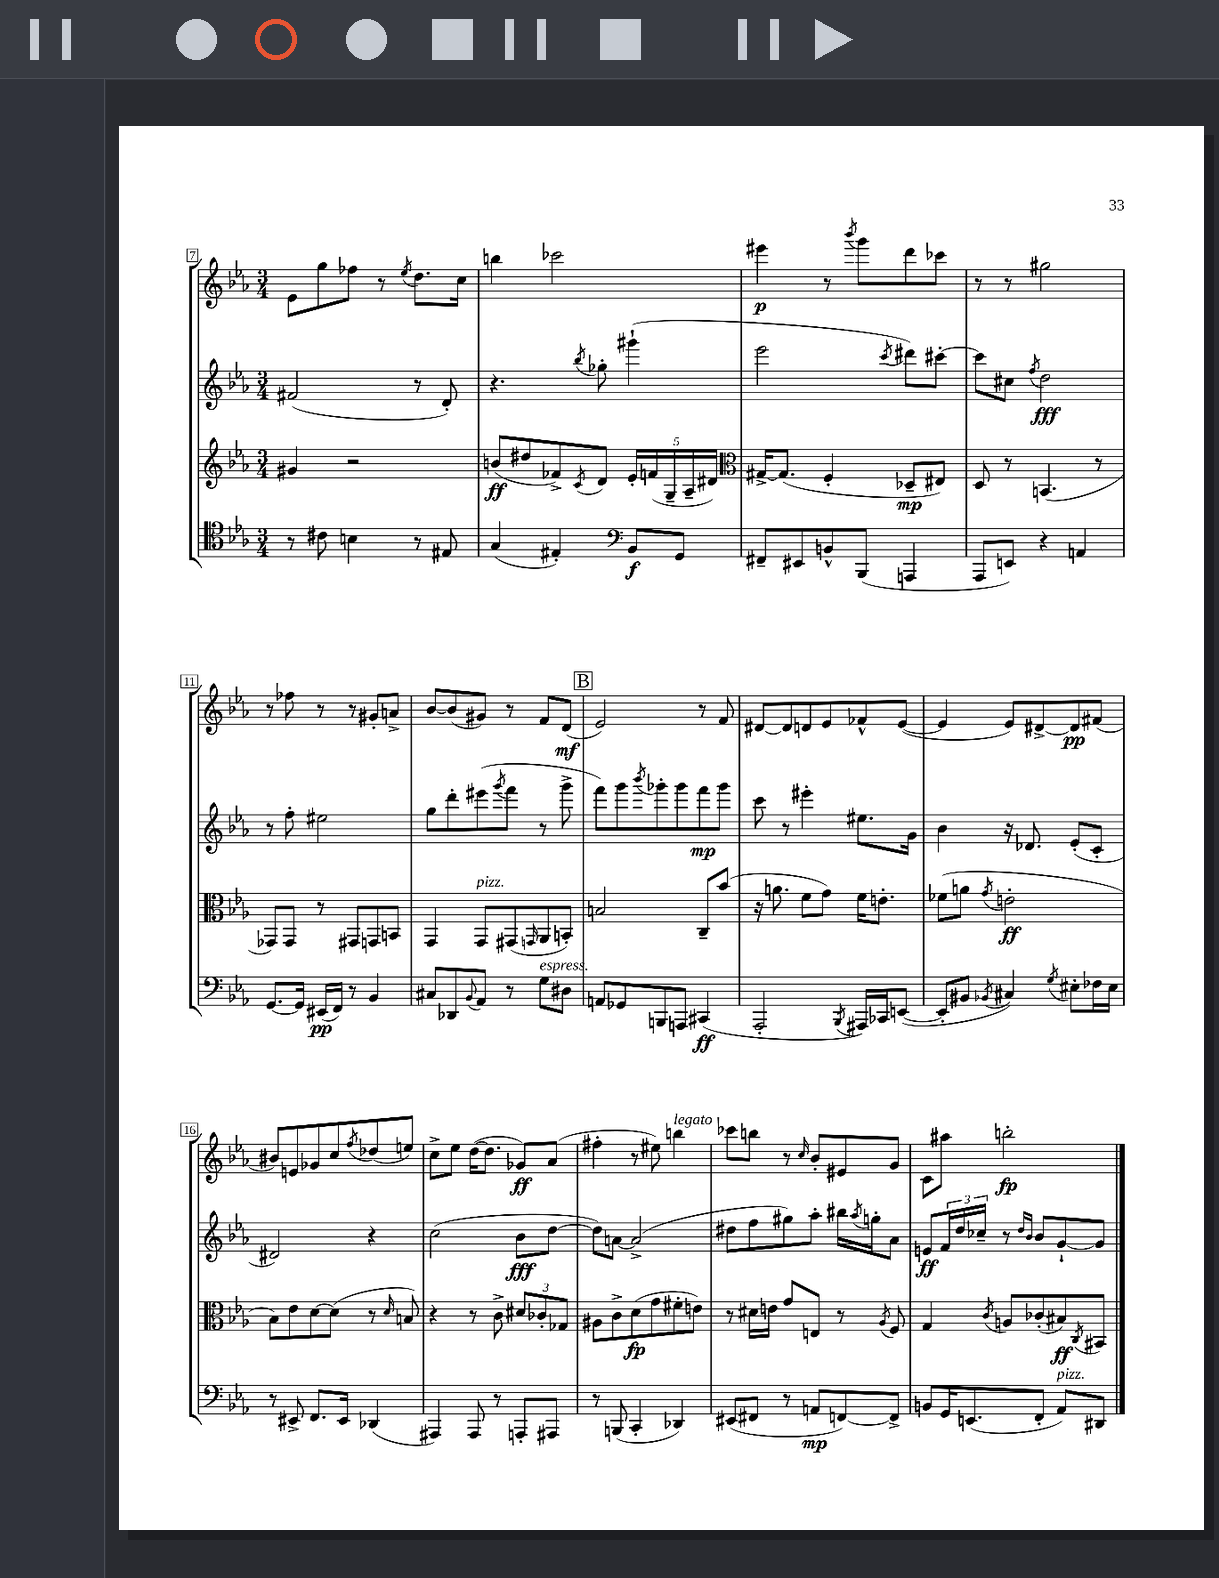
<<
\new StaffGroup <<
\new Staff = "s0" {
    \clef treble \key ees \major \numericTimeSignature \time 3/4
    ees'8 g''8 fes''8 r8 \acciaccatura { ees''8 } d''8. c''16 |
    b''4 ces'''2 |
    eis'''4\p r8 \acciaccatura { bes'''8 } g'''8 d'''8 ces'''8 |
    r8 r8 gis''2 |
    r8 fes''8 r8 r8 gis'8-. a'8-> |
    bes'8~ bes'8( gis'8) r8 f'8 d'8\mf( |
    \mark \markup { \box "B" } ees'2) r8 f'8 |
    dis'8~ dis'8 d'8 ees'8 fes'8-^ ees'8~( |
    ees'4 ees'8) dis'8~-> dis'8\pp fis'8( |
    bis'8) e'8 ges'8 c''8 \acciaccatura { f''8 } des''8( e''8) |
    c''8-> ees''8 d''16~( d''8. ges'8\ff) aes'8( |
    fis''4-. r8 eis''8) b''4^\markup { \italic "legato" } |
    ces'''8 b''8 r8 \grace { c''16 } bes'8-. eis'8 g'8 |
    c'8 ais''8 b''2-.\fp \bar "|." |
}
\new Staff = "s1" {
    \clef treble \key ees \major \numericTimeSignature \time 3/4
    fis'2( r8 d'8-.) |
    r4. \acciaccatura { bes''8 } ges''8-. gis'''4-!( |
    ees'''2 \acciaccatura { c'''8 } dis'''8) cis'''8~-. |
    cis'''8 cis''8 \acciaccatura { f''8 } d''2\fff |
    r8 f''8-. eis''2 |
    g''8 d'''8-. eis'''8( \acciaccatura { g'''8 } f'''8 r8 g'''8-> |
    \mark \markup { \box "B" } f'''8) g'''8 \acciaccatura { bes'''8 } ges'''8-. ges'''8 f'''8\mp ges'''8 |
    c'''8 r8 eis'''4-. eis''8. g'16 |
    bes'4 r16 des'8. ees'8-.( c'8-. |
    dis'2) r4 |
    c''2( bes'8\fff d''8~ |
    d''8) a'8~ a'2->( |
    dis''8 f''8 gis''8) aes''8-. bis''16 \acciaccatura { aes''8 } g''16-. aes'8 |
    e'8\ff \tuplet 3/2 { f'16 d''16 ces''16-- } r8 \grace { d''16 bes'16 } bes'8 g'8~-! g'8 \bar "|." |
}
\new Staff = "s2" {
    \clef treble \key ees \major \numericTimeSignature \time 3/4
    gis'4 r2 |
    b'8\ff( dis''8 fes'8->) \acciaccatura { c'8 } d'8 \tuplet 5/4 { ees'16-. f'16( g16-- aes16-- dis'16) } |
    \clef alto gis16~-> gis8.( f4-. des8--\mp eis8) |
    d8 r8 b,4.( r8 |
    ges,8) ges,8 r8 gis,8 g,8 b,8 |
    g,4 g,8^\markup { \italic "pizz." } gis,8( \grace { g,16 } aes,8 b,8-.) |
    \mark \markup { \box "B" } b2 c8-- bes'8( |
    r16 a'8. f'8 g'8) f'16 e'8.-. |
    fes'8( a'8 \acciaccatura { g'8 } e'2-.\ff |
    bes8) ees'8 d'8~ d'8( r8 \grace { d'16 } b8) |
    r4 r8 c'8-> \tuplet 3/2 { dis'8 ces'8-. ges8 } |
    ais8 c'8-> d'8\fp( g'8 fis'8-. e'8) |
    r8 dis'16 e'16 g'8 e8 r8 \acciaccatura { aes8 } f8 |
    g4 \acciaccatura { c'8 } a8 ces'8-.( bis8\ff) \acciaccatura { c8 } bis,8 \bar "|." |
}
\new Staff = "s3" {
    \clef tenor \key ees \major \numericTimeSignature \time 3/4
    r8 cis'8 b4 r8 eis8 |
    g4( eis4-.) \clef bass bes,8\f g,8 |
    fis,8-- eis,8 b,8-^ bes,,8( a,,4 |
    aes,,8 e,8) r4 a,4 |
    g,8.~ g,16 eis,16\pp( f,16) r8 bes,4 |
    cis8 des,8 \appoggiatura { bes,8 } aes,8 r8 g8^\markup { \italic "espress." } dis8 |
    \mark \markup { \box "B" } a,8 ges,8 b,,8 a,,8 cis,4\ff( |
    aes,,2-. \acciaccatura { bes,,8 } ais,,16) ces,16 e,8~( |
    e,8-. bis,8 \acciaccatura { bes,8 } cis4) \acciaccatura { g8 } eis8-. fes16 eis16 |
    r8 eis,8-> f,8. eis,16 des,4( |
    ais,,4) ais,,8 r8 a,,8-. ais,,8 |
    r8 b,,8( c,4-. des,4) |
    eis,8( fis,8 r8 a,8\mp f,8~) f,8-> |
    b,8 g,16 e,8.( f,8-. aes,8^\markup { \italic "pizz." }) dis,8 \bar "|." |
}
>>
>>
\layout { \context { \Score currentBarNumber = #7 \override BarNumber.stencil = #(make-stencil-boxer 0.1 0.3 ly:text-interface::print) } }
